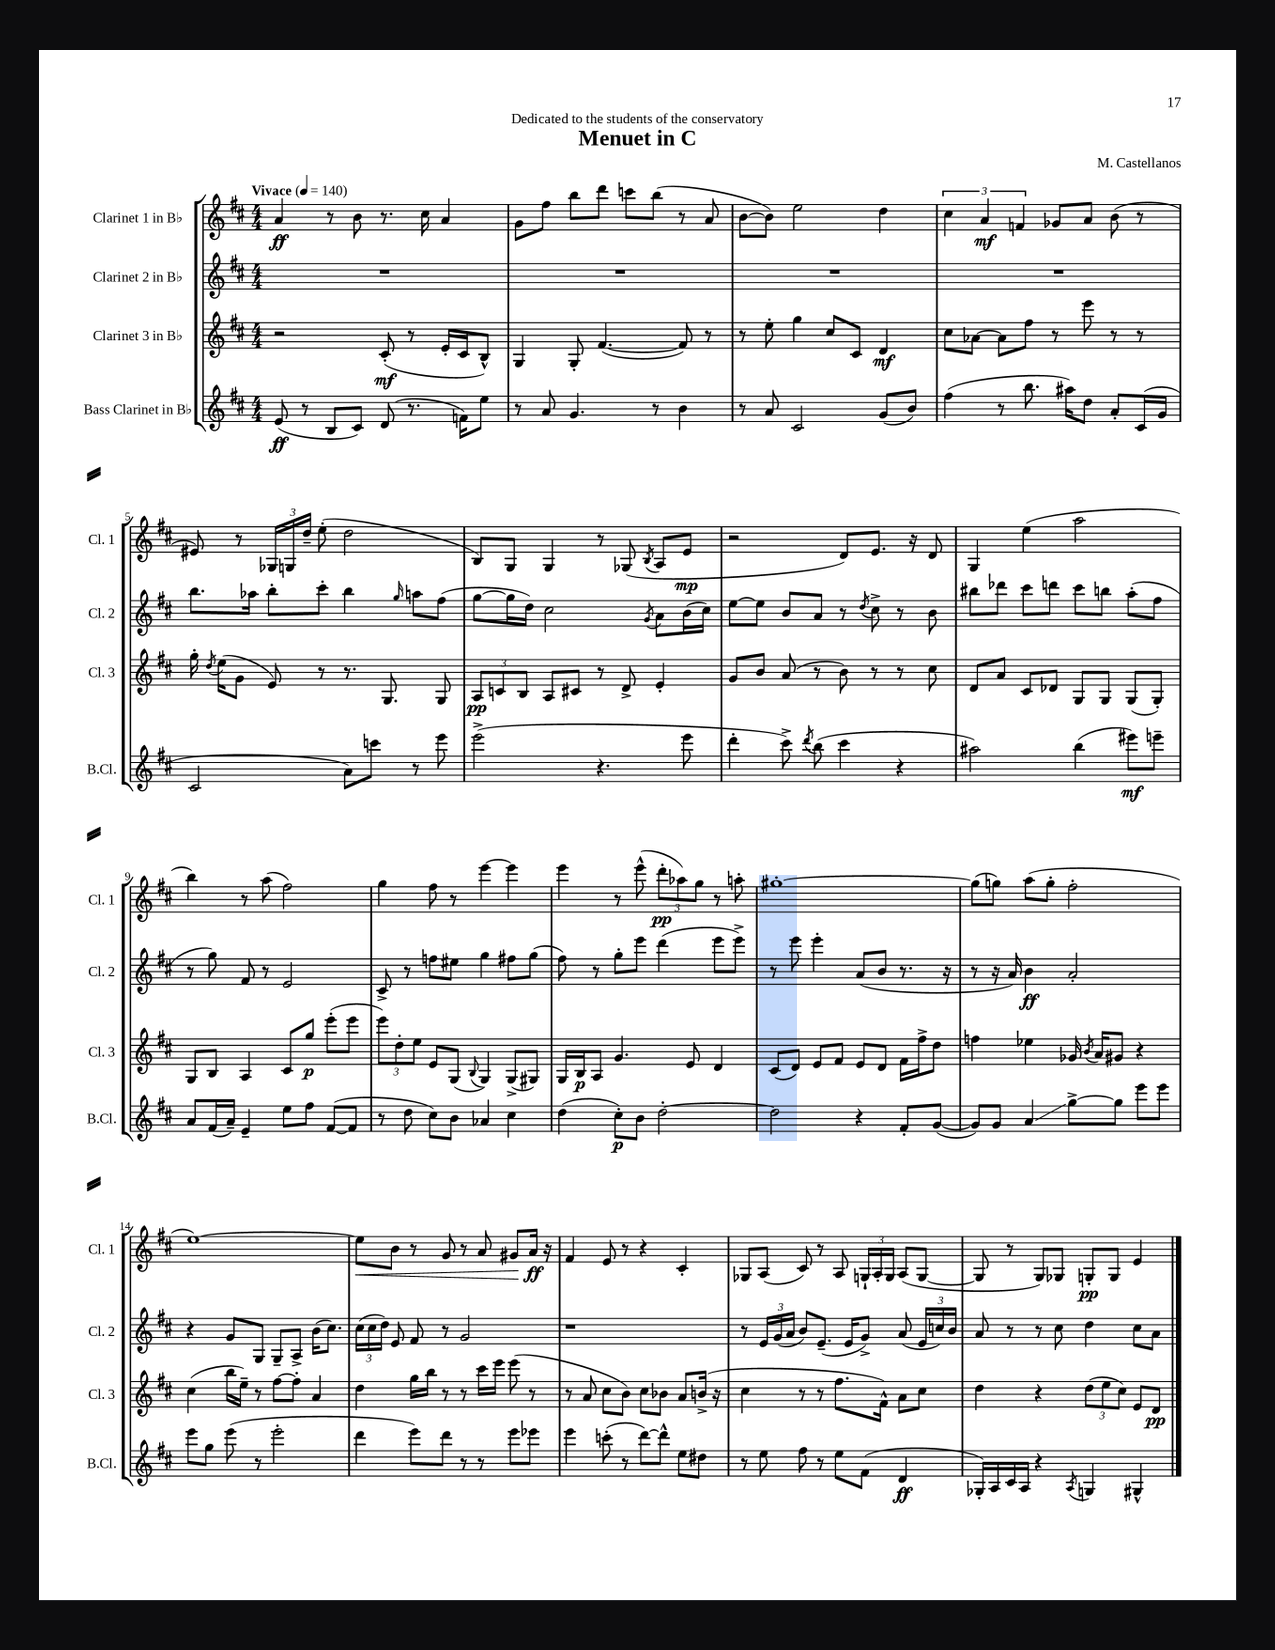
\header { title = "Menuet in C" composer = "M. Castellanos" dedication = "Dedicated to the students of the conservatory" }
<<
\new StaffGroup <<
\new Staff = "s0" \with { instrumentName = "Clarinet 1 in Bb" shortInstrumentName = "Cl. 1" } {
    \clef treble \key d \major \numericTimeSignature \time 4/4 \tempo "Vivace" 4 = 140
    \autoBeamOff a'4\ff r8 b'8 r8. cis''16 a'4 |
    g'8[ fis''8] b''8[ d'''8] c'''8[ b''8]( r8 a'8 |
    b'8[~ b'8]) e''2 d''4 |
    \tuplet 3/2 { cis''4 a'4\mf f'4 } ges'8[ a'8] b'8( r8 |
    eis'8) r8 \tuplet 3/2 { ges16[ g16 d''16]-- } e''8-.( d''2 |
    b8[) g8] g4 r8 ges8( \acciaccatura { b8 } a8[ e'8]\mp |
    r2 d'8[) e'8.] r16 d'8 |
    g4 e''4( a''2 |
    b''4) r8 a''8( fis''2) |
    g''4 fis''8 r8 e'''4~ e'''4 |
    e'''4 r8 e'''8-^( \tuplet 3/2 { d'''8[-.\pp aes''8) g''8] } r8 a''8-. |
    gis''1~-. |
    gis''8[( g''8]) a''8[( g''8]-. fis''2-. |
    e''1~) |
    e''8[\< b'8] r8 g'8 r8 a'8 gis'8[\! a'16]\ff r16 |
    fis'4 e'8 r8 r4 cis'4-. |
    ges8[ a8]( cis'8) r8 a8 \tuplet 3/2 { g16[-! a16-. g16] } a8[( g8]~ |
    g8 r8 g8[) ges8] g8[-.\pp g8] e'4 \bar "|." |
}
\new Staff = "s1" \with { instrumentName = "Clarinet 2 in Bb" shortInstrumentName = "Cl. 2" } {
    \clef treble \key d \major \numericTimeSignature \time 4/4
    \autoBeamOff R1 |
    R1 |
    R1 |
    R1 |
    b''8.[ aes''16] b''8[-. cis'''8]-. b''4 \grace { g''16 } a''8[ fis''8]( |
    g''8[~ g''16 d''16]) cis''2 \acciaccatura { g'8 } a'8[ b'16( cis''16]) |
    e''8[~ e''8] b'8[ a'8] r8 \acciaccatura { d''8 } cis''8-> r8 b'8 |
    bis''8[ des'''8] cis'''8[ d'''8] cis'''8[ b''8] a''8[-.( fis''8] |
    r8 g''8) fis'8 r8 e'2 |
    cis'8-> r8 f''8[ eis''8] g''4 fis''8[ g''8]( |
    fis''8) r8 g''8[-. e'''8] d'''4( e'''8[ e'''8]->) |
    r8 e'''8 e'''4-. a'8[( b'8] r8. r16 |
    r8 r16 a'16) b'4\ff a'2-. |
    r4 g'8[ g8] g8[-- a8]-> b'16[( cis''8.]) |
    \tuplet 3/2 { cis''16[( cis''16 d''16]) } e'8 fis'8 r8 g'2 |
    r1 |
    r8 \tuplet 3/2 { e'16[ g'16( a'16] } b'8[) e'8.]--( e'16[ g'8]->) a'8( \tuplet 3/2 { e'16[ c''16) b'16] } |
    a'8 r8 r8 cis''8 d''4 cis''8[ a'8] \bar "|." |
}
\new Staff = "s2" \with { instrumentName = "Clarinet 3 in Bb" shortInstrumentName = "Cl. 3" } {
    \clef treble \key d \major \numericTimeSignature \time 4/4
    \autoBeamOff r2 cis'8-.\mf( r8 e'16[-. cis'16 b8]-^) |
    g4 g8-. fis'4.~( fis'8) r8 |
    r8 e''8-. g''4 cis''8[ cis'8] d'4\mf |
    cis''8[ aes'8]~ aes'8[ fis''8] r8 e'''8 r8 r8 |
    g''16-. \acciaccatura { d''8 } e''16[( g'8] e'8) r8 r8. g8. g8 |
    \tuplet 3/2 { a8[\pp c'8 b8] } a8[ cis'8] r8 d'8-> e'4-. |
    g'8[ b'8] a'8( r8 b'8) r8 r8 cis''8 |
    d'8[ a'8] cis'8[ des'8] g8[ g8] g8[( g8]-.) |
    g8[ b8] a4 cis'8[ g''8]\p e'''8[-.( e'''8] |
    \tuplet 3/2 { e'''8[) d''8-. e''8] } e'8[ g8]( \appoggiatura { b8 } g4) g8[->( gis8]) |
    g16[ b16\p a8] g'4. e'8 d'4 |
    cis'8[( d'8]) e'8[ fis'8] e'8[ d'8] fis'16[ fis''16-> d''8] |
    f''4 ees''4 ges'16 \acciaccatura { b'8 } a'16[ gis'8] r4 |
    cis''4( b''16[ e''16]--) r8 fis''8[~ fis''8]-. a'4 |
    d''4 g''16[ b''16] r8 r8 cis'''16[ e'''16] e'''8( r8 |
    r8 a'8 cis''8[ b'8]) cis''8[ bes'8] a'8[ b'16]->( r16 |
    cis''4 r8 r8 fis''8.[ fis'16]-^) a'8[ cis''8] |
    d''4 r4 \tuplet 3/2 { d''8[( e''8 cis''8]) } e'8[ d'8]\pp \bar "|." |
}
\new Staff = "s3" \with { instrumentName = "Bass Clarinet in Bb" shortInstrumentName = "B.Cl." } {
    \clef treble \key d \major \numericTimeSignature \time 4/4
    \autoBeamOff e'8\ff( r8 b8[ cis'8]) d'8( r8. f'16[) e''8] |
    r8 a'8 g'4. r8 b'4 |
    r8 a'8 cis'2 g'8[( b'8]) |
    fis''4( r8 b''8. ais''16[) d''8] a'8[-. cis'16( g'16] |
    cis'2 a'8[) c'''8] r8 e'''8 |
    e'''2->( r4. e'''8 |
    d'''4-. cis'''8->) \acciaccatura { d'''8 } b''8( cis'''4 r4 |
    ais''2) b''4( eis'''8[\mf) e'''8]-- |
    a'8[ fis'16( a'16]--) e'4-- e''8[ fis''8] fis'8[~( fis'8] |
    r8 d''8 cis''8[) b'8] aes'4 cis''4 |
    d''4( cis''8[-.\p) b'8] d''2~-. |
    d''2 r4 fis'8[-. g'8]~( |
    g'8[) g'8] a'4\glissando g''8[~-> g''8] e'''8[ e'''8] |
    e'''8[ g''8] e'''8( r8 e'''2-. |
    d'''4 e'''8[) d'''8] r8 r8 e'''8[ ees'''8] |
    e'''4 c'''8-.( r8 d'''8[~) d'''8]-^ e''8[ dis''8] |
    r8 e''8 fis''8 r8 e''8[ fis'8]( d'4\ff |
    ges16[-.) a16 cis'16 a16] r4 \acciaccatura { a8 } g4 gis4-^ \bar "|." |
}
>>
>>
